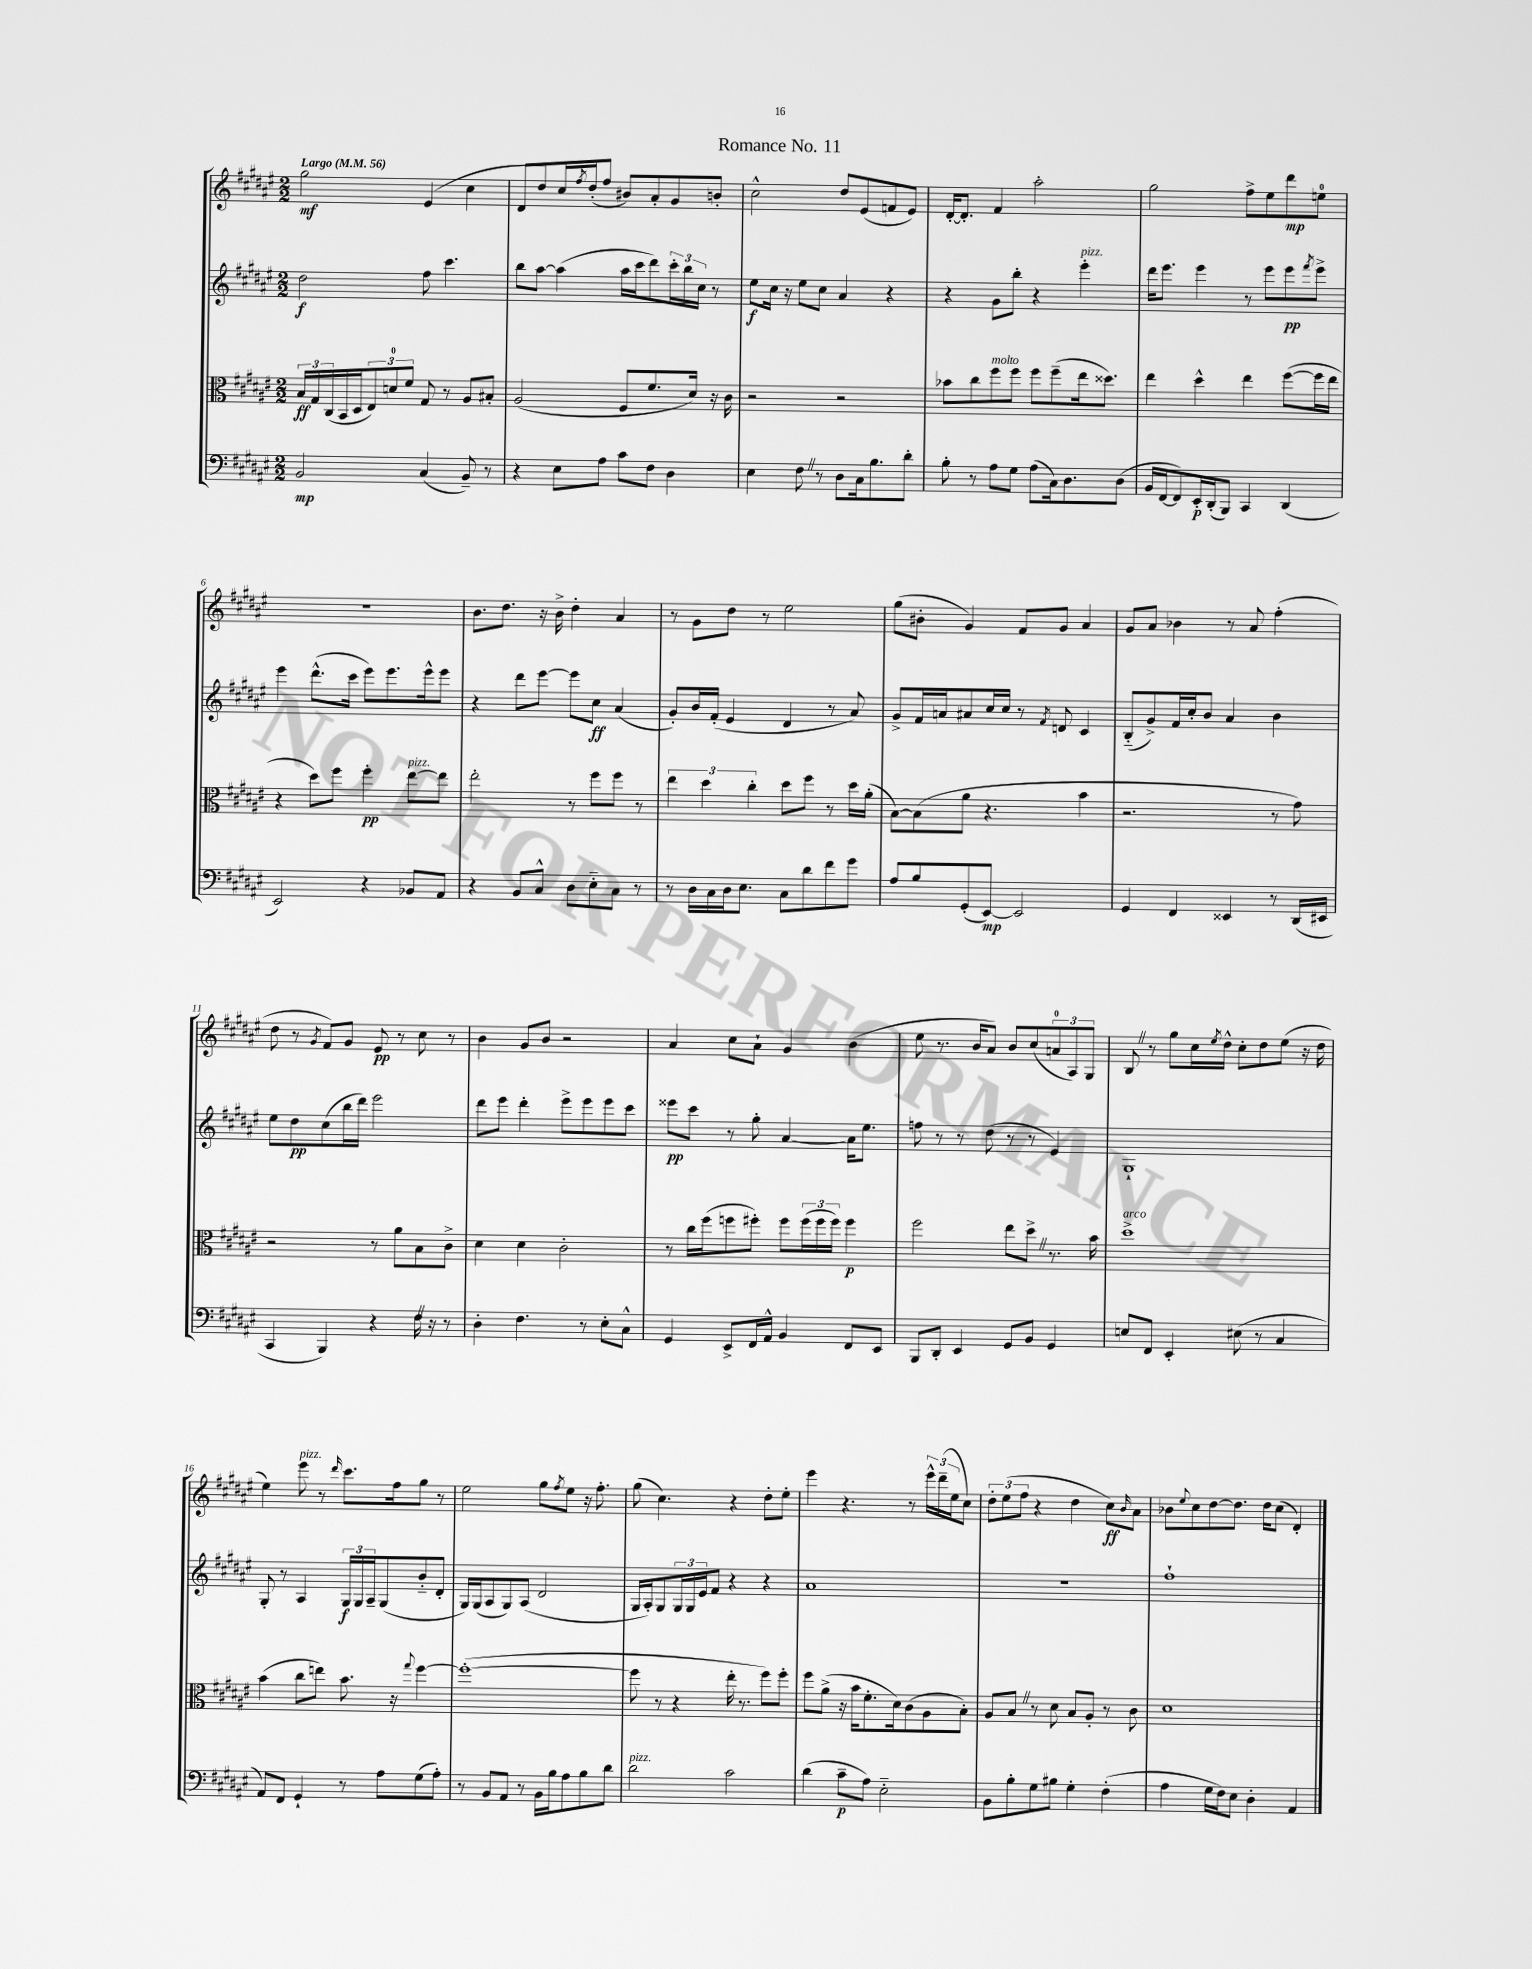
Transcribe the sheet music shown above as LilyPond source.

\header { title = "Romance No. 11" }
<<
\new StaffGroup <<
\new Staff = "s0" {
    \clef treble \key fis \major \numericTimeSignature \time 2/2 \tempo "Largo" 4 = 56
    gis''2\mf eis'4( cis''4 |
    dis'8 dis''8) cis''16 \acciaccatura { fis''8 } dis''16-.( fis''8 bis'8) ais'8-. gis'8 b'8-. |
    cis''2-^ dis''8 eis'8( f'8 eis'8) |
    dis'16~-. dis'8.-. fis'4 ais''2-. |
    gis''2 fis''8-> eis''8 dis'''8\mp e''8-0 |
    r1 |
    b'8. dis''8. r16 b'16-> dis''4-. ais'4 |
    r8 gis'8 dis''8 r8 eis''2 |
    gis''8( bis'8-. gis'4) fis'8 gis'8 ais'4 |
    gis'8 ais'8 bes'4 r8 ais'8 fis''4-.( |
    dis''8 r8 \acciaccatura { gis'8 } fis'8) gis'8 eis'8\pp r8 cis''8 r8 |
    b'4 gis'8 b'8 r2 |
    ais'4 cis''8 ais'8-! gis'4 b'4( |
    eis''8 r8. b'16 ais'8) b'8 cis''8( \tuplet 3/2 { a'8-0 ais8) gis8 } |
    b8 \once \override BreathingSign.text = \markup { \musicglyph "scripts.caesura.straight" } \breathe r8 gis''8 cis''16 \acciaccatura { eis''8 } dis''16-^ cis''8-. dis''8 eis''8( r16 dis''16 |
    eis''4) eis'''8^\markup { \italic "pizz." } r8 \grace { dis'''16 } cis'''8. fis''16 gis''8 r8 |
    eis''2 gis''8 \acciaccatura { fis''8 } eis''8 r16 fis''8.-. |
    gis''8( cis''4.) r4 dis''8-. eis''8-. |
    eis'''4 r4. r8 \tuplet 3/2 { eis'''16-^ dis'''16--( eis''16 } cis''8) |
    \tuplet 3/2 { dis''8-. eis''8( fis''8 } r4 dis''4 cis''8\ff) \grace { b'16 } ais'8 |
    bes'8 \appoggiatura { eis''8 } cis''8 dis''8~ dis''8. dis''16 cis''8( dis'4-.) \bar "|." |
}
\new Staff = "s1" {
    \clef treble \key fis \major \numericTimeSignature \time 2/2
    dis''2\f fis''8 cis'''4. |
    b''8 ais''8~ ais''4( ais''16 cis'''16 dis'''8) \tuplet 3/2 { cis'''16-. b''16 cis''16 } r8 |
    eis''8\f cis''16 r16 eis''8 cis''8 ais'4 r4 |
    r4 gis'8 b''8-. r4 eis'''4-.^\markup { \italic "pizz." } |
    dis'''16 eis'''8. eis'''4 r8 eis'''8 eis'''8\pp \acciaccatura { fis'''8 } eis'''8-> |
    eis'''4 dis'''8.-^( cis'''16 eis'''8) eis'''8. eis'''16-^ eis'''8 |
    r4 dis'''8 eis'''8~ eis'''8 cis''8\ff ais'4( |
    gis'8-.) b'16 fis'16-.( eis'4 dis'4 r8 ais'8) |
    gis'8-> fis'16 a'16 ais'8 cis''16 cis''16 r8 \acciaccatura { fis'8 } d'8 cis'4 |
    b8-_( gis'8->) fis'16 cis''16-. b'8 ais'4 b'4 |
    eis''8 dis''8\pp cis''8( b''16 dis'''16) eis'''2 |
    dis'''8 eis'''8 dis'''4-. eis'''8-> eis'''8 eis'''8 cis'''8 |
    eisis'''8\pp cis'''8 r8 gis''8-. ais'4~ ais'16 eis''8. |
    f''8 r8 r8 dis''8( r8 r8 eis'4) |
    gis1-! |
    gis8-. r8 ais4 \tuplet 3/2 { gis16\f gis16 ais16-- } gis8( b'8-_ dis'8-. |
    gis16) gis16( ais8 gis8) ais8( dis'2 |
    gis16 ais16-.) gis8 \tuplet 3/2 { gis16 gis16 eis'16 } fis'8 r4 r4 |
    ais'1 |
    r1 |
    fis''1-! \bar "|." |
}
\new Staff = "s2" {
    \clef alto \key fis \major \numericTimeSignature \time 2/2
    \tuplet 3/2 { b16\ff gis16 cis16( } b,16 dis16 \tuplet 3/2 { eis8) d'8-0 fis'8 } gis8 r8 ais8 bis8-. |
    ais2( fis8 fis'8. dis'16) r16 cis'16 |
    r2 r2 |
    bes'8 cis''8 fis''8^\markup { \italic "molto" } fis''8 fis''8 fis''8--( eis''16 disis''8.) |
    eis''4 dis''4-^ eis''4 fis''8~( fis''16 eis''16 |
    r4 dis''8) fis''8 fis''4-.\pp eis''8~^\markup { \italic "pizz." } eis''8 |
    eis''2-. r8 fis''8 fis''8 r8 |
    \tuplet 3/2 { eis''4 dis''4 cis''4-. } dis''8 fis''8 r8 dis''16 ais'16-.( |
    b8~) b8( ais'8 r4. b'4 |
    r2. r8 gis'8) |
    r2 r8 ais'8 b8 cis'8-> |
    dis'4 dis'4 cis'2-. |
    r8 cis''16 fis''16( f''8 fis''8-.) fis''8 \tuplet 3/2 { fis''16( fis''16 fis''16) } fis''4\p |
    fis''2 eis''8 dis''8-> \once \override BreathingSign.text = \markup { \musicglyph "scripts.caesura.straight" } \breathe r8. b'16 |
    dis''1->^\markup { \italic "arco" } |
    b'4( cis''8 e''8) b'8. r16 \appoggiatura { gis''8 } fis''4~ |
    fis''1~-.( |
    fis''8 r8 r4 eis''16-. r8. fis''8) fis''8-. |
    fis''8 ais'8->( r16 b'16 fis'8.-. dis'16) cis'8( ais8 b8-.) |
    ais8 b8 \once \override BreathingSign.text = \markup { \musicglyph "scripts.caesura.straight" } \breathe r8 dis'8 b8 ais8-. r8 cis'8 |
    dis'1 \bar "|." |
}
\new Staff = "s3" {
    \clef bass \key fis \major \numericTimeSignature \time 2/2
    b,2\mp cis4( b,8--) r8 |
    r4 eis8 ais8 cis'8 fis8 dis4 |
    eis4 fis8 \once \override BreathingSign.text = \markup { \musicglyph "scripts.caesura.straight" } \breathe r8 dis8 cis16 b8. dis'8-. |
    b8-. r8 ais8 gis8 ais8( cis16) dis8. dis8( |
    b,16 fis,16~ fis,8) eis,16-.\p dis,16-.( b,,8) cis,4 dis,4( |
    eis,2) r4 bes,8 ais,8 |
    r4 b,8 cis8-^ dis8 eis8-_ cis8 r8 |
    r8 dis16 cis16 dis16 eis8. cis8 dis'8 fis'8 gis'8 |
    ais8 b8 gis,8-.( eis,8~\mp) eis,2 |
    gis,4 fis,4 eisis,4 r8 dis,16( eis,16 |
    cis,4 b,,4) r4 fis16 \once \override BreathingSign.text = \markup { \musicglyph "scripts.caesura.straight" } \breathe r16 r8 |
    dis4-. fis4. r8 eis8-. cis8-^ |
    gis,4 eis,8-> fis,16 ais,16-^ b,4 fis,8 eis,8 |
    b,,8 dis,8-. eis,4 gis,8 b,8 gis,4 |
    e8 fis,8 eis,4-. eis8( r8 cis4 |
    ais,8) fis,8 gis,4-! r8 ais8 gis8( ais8-.) |
    r8 b,8 ais,8 r8 b,16 b16 ais8 b8 dis'8 |
    dis'2^\markup { \italic "pizz." } cis'2 |
    dis'4( cis'8--\p ais8) eis2-_ |
    b,8 b8-. gis8 bis8 gis4-. fis4-.( |
    ais4 gis16 fis16) eis8 dis4-. ais,4 \bar "|." |
}
>>
>>
